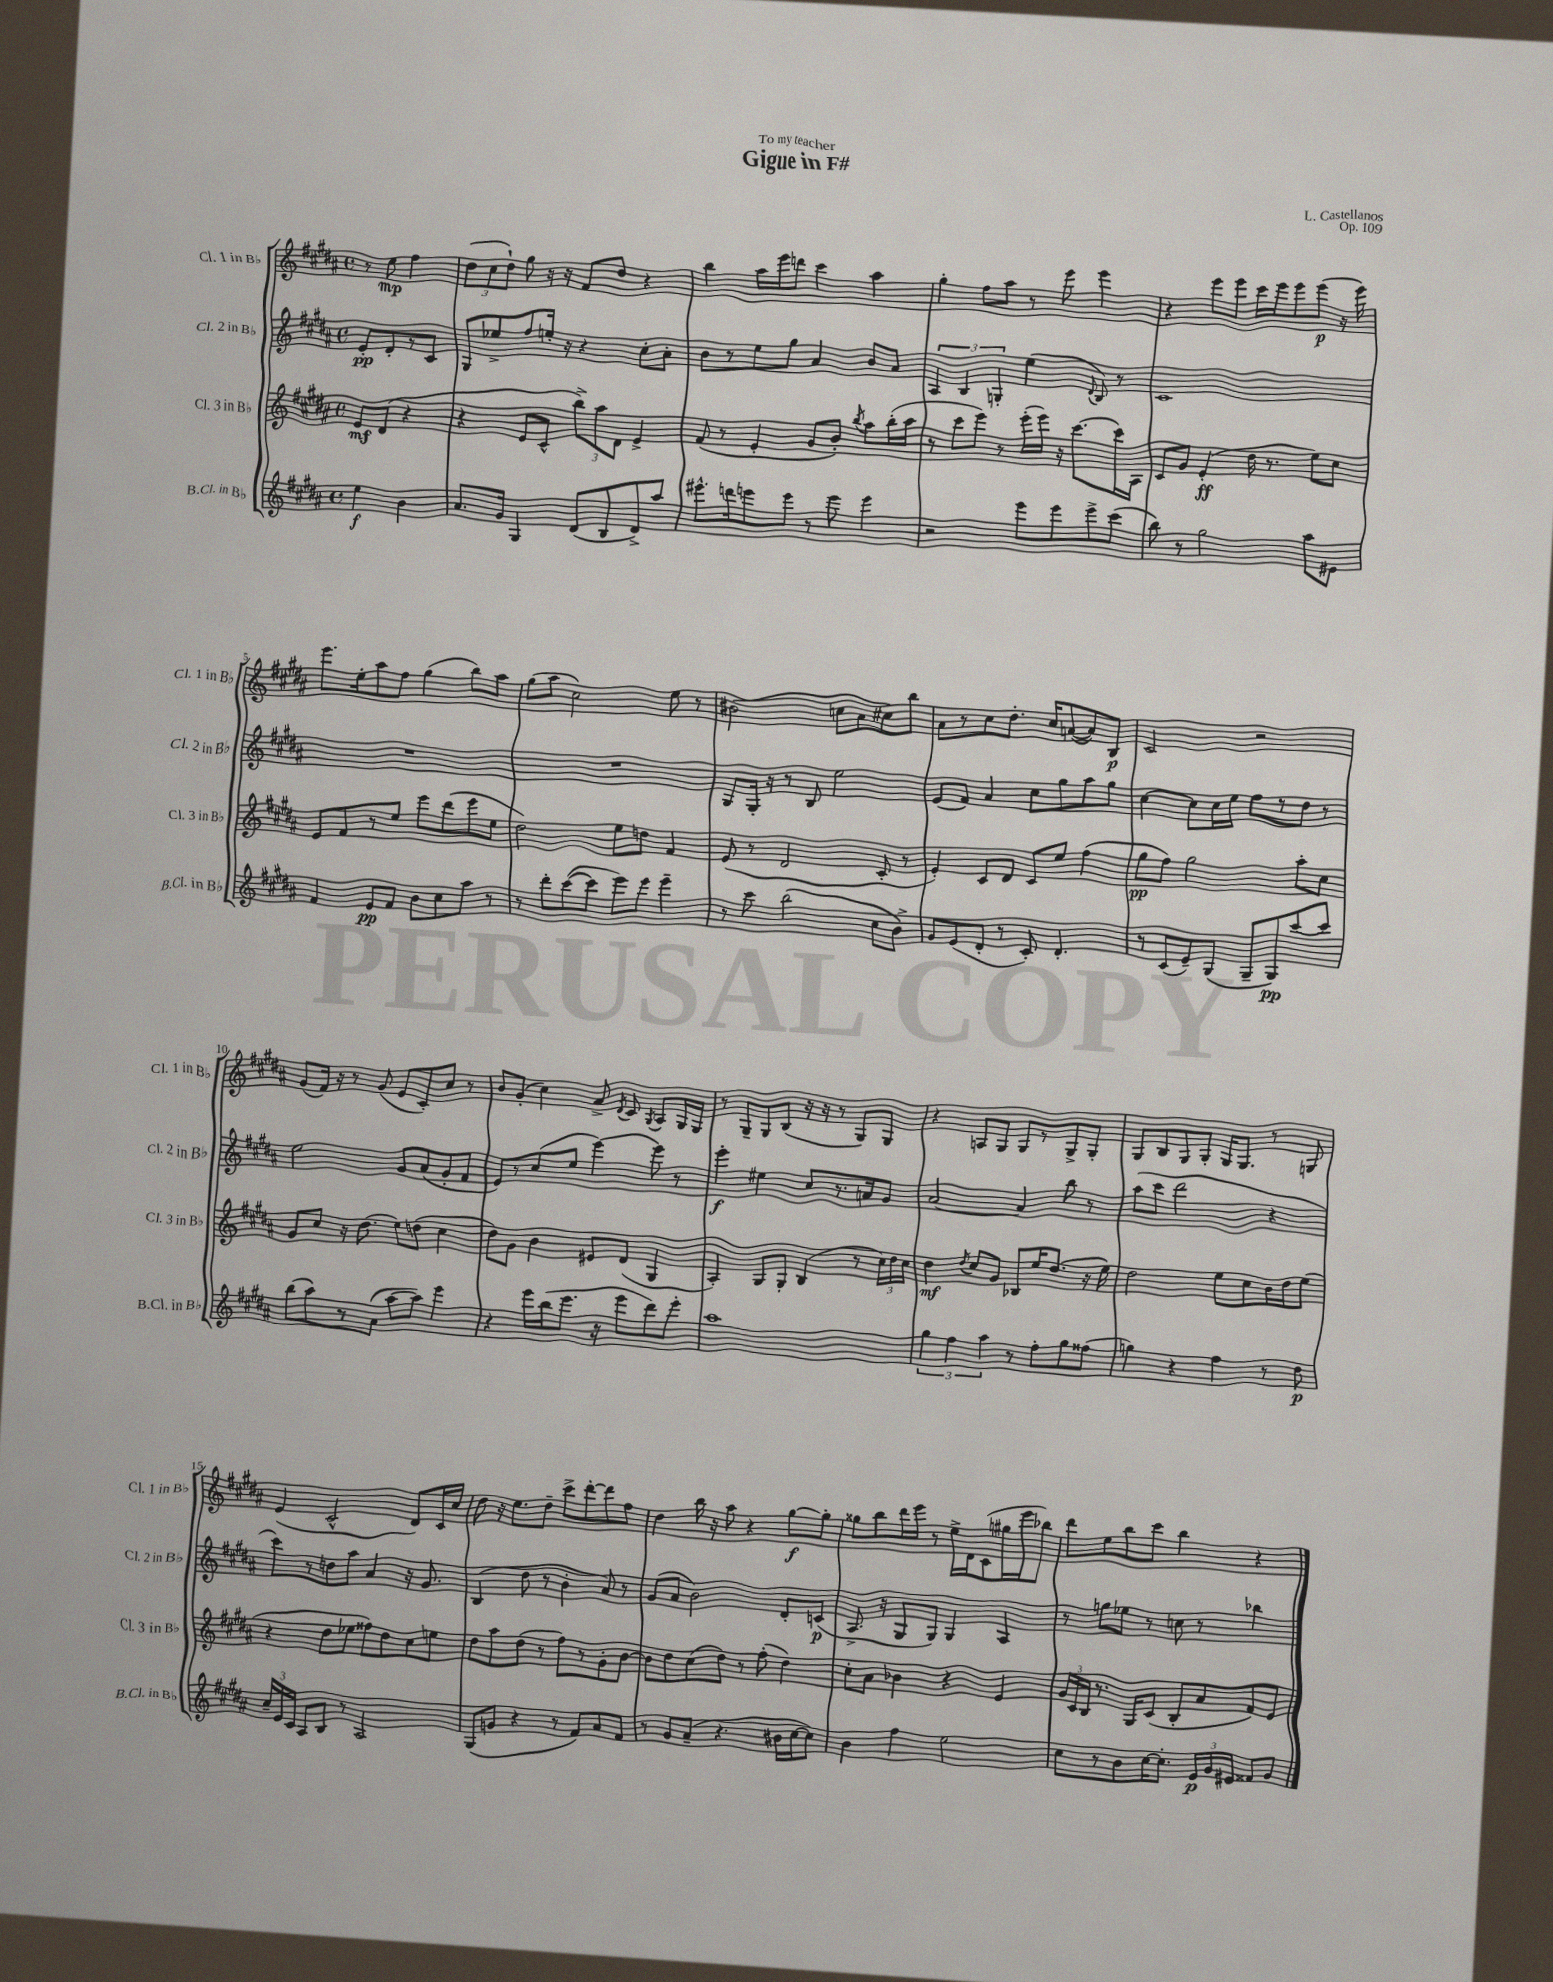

**kern	**dynam	**kern	**dynam	**kern	**dynam	**kern	**dynam
*part4	*part4	*part3	*part3	*part2	*part2	*part1	*part1
*staff4	*staff4	*staff3	*staff3	*staff2	*staff2	*staff1	*staff1
*I"B.Cl. in B♭	*	*I"Cl. 3 in B♭	*	*I"Cl. 2 in B♭	*	*I"Cl. 1 in B♭	*
*I'B.Cl. in B♭	*	*I'Cl. 3 in B♭	*	*I'Cl. 2 in B♭	*	*I'Cl. 1 in B♭	*
*clefG2	*	*clefG2	*	*clefG2	*	*clefG2	*
*k[f#c#g#d#a#]	*	*k[f#c#g#d#a#]	*	*k[f#c#g#d#a#]	*	*k[f#c#g#d#a#]	*
*M4/4	*	*M4/4	*	*M4/4	*	*M4/4	*
*met(c)	*	*met(c)	*	*met(c)	*	*met(c)	*
=	=	=	=	=	=	=	=
4ee\	f	8e/L	mf	8e'/L	pp	8r	.
.	.	(8d#/J	.	8d#'/	.	8ee\	mp
4b\	.	4r	.	8r	.	4ff#\	.
.	.	.	.	8c#/J	.	.	.
=1	=1	=1	=1	=1	=1	=1	=1
8.a#/L	.	4r	.	8G#/L	.	(12dd#\L	.
.	.	.	.	.	.	12cc#\	.
.	.	.	.	8ee-X^/	.	.	.
.	.	.	.	.	.	12dd#`\J)	.
16g#/Jk	.	.	.	.	.	.	.
4G#/	.	8e/L	.	8ff#/	.	8gg#\	.
.	.	8c#^^/J	.	16een'/Jk	.	16r	.
.	.	.	.	16r	.	16r	.
(8d#/L	.	12bb^\L)	.	4r	.	8f#/L	.
.	.	12aa#\	.	.	.	.	.
8B/	.	.	.	.	.	8dd#/J	.
.	.	12d#\J	.	.	.	.	.
8d#^/)	.	4e^/	.	8cc#'\L	.	4r	.
8aa#/J	.	.	.	8a#'\J	.	.	.
=2	=2	=2	=2	=2	=2	=2	=2
8.eee#X^^\L	.	(8f#/	.	8b\L	.	4bb\	.
.	.	8r	.	8r	.	.	.
16dddn\k	.	.	.	.	.	.	.
8eeen\	.	4e'/	.	8ee\	.	16aa#\LL	.
.	.	.	.	.	.	16eee\J	.
8eee\J	.	.	.	8gg#\J	.	8dddn\J	.
8r	.	8g#/L	.	4a#/	.	4ccc#\	.
8eee\	.	8b'/J)	.	.	.	.	.
.	.	8qbb/	.	.	.	.	.
4eee\	.	8aa#\L	.	8b/L	.	4aa#\	.
.	.	(16bb'\L	.	8a#/J	.	.	.
.	.	16aa#\JJ	.	.	.	.	.
=3	=3	=3	=3	=3	=3	=3	=3
2r	.	8r	.	6A#/	.	4gg#'\	.
.	.	8ccc#\L	.	.	.	.	.
.	.	.	.	6B/	.	.	.
.	.	8eee\J)	.	.	.	8ff#\L	.
.	.	.	.	6Gn'/	.	.	.
.	.	8r	.	.	.	8aa#\J	.
8eee\L	.	(16eee'\LL	.	(4ee\	.	8r	.
.	.	16eee\JJ)	.	.	.	.	.
8eee\	.	16r	.	.	.	8eee\	.
.	.	[8.ccc#\L	.	.	.	.	.
.	.	.	.	8qqd#/	.	.	.
8eee^\	.	.	.	8B/)	.	4eee\	.
(8ccc#\J	.	16ccc#\L]	.	8r	.	.	.
.	.	16A#\JJ	.	.	.	.	.
=4	=4	=4	=4	=4	=4	=4	=4
8bb\)	.	8c#/L	.	1c#	.	4r	.
8r	.	8g#/J	.	.	.	.	.
2gg#\	.	(4e'/	ff	.	.	8eee\L	.
.	.	.	.	.	.	8eee\J	.
.	.	16dd#\	.	.	.	16ccc#\LL	.
.	.	8.r	.	.	.	16eee\J	.
.	.	.	.	.	.	8eee\	.
8aa#\L	.	8ee\L)	.	.	.	(8eee\J	p
8e#X\J	.	8cc#\J	.	.	.	16r	.
.	.	.	.	.	.	16eee\)	.
!!LO:LB:g=z
=5	=5	=5	=5	=5	=5	=5	=5
4f#/	.	8e/L	.	1r	.	8.eee\L	.
.	.	8f#/	.	.	.	.	.
.	.	.	.	.	.	16ee'\k	.
8e/L	pp	8r	.	.	.	8aa#\	.
8f#/J	.	8ee/J	.	.	.	8ff#\J	.
8b\L	.	8eee\L	.	.	.	(4gg#\	.
8cc#\	.	(8ddd#\	.	.	.	.	.
8aa#\J	.	8eee\	.	.	.	8bb\L)	.
8r	.	8ee\J	.	.	.	8aa#\J	.
=6	=6	=6	=6	=6	=6	=6	=6
8r	.	2dd#\)	.	1r	.	(8gg#\L	.
8ddd#'\L	.	.	.	.	.	8aa#\J	.
([8ccc#\	.	.	.	.	.	2cc#\)	.
8ccc#\J]	.	.	.	.	.	.	.
8eee\L)	.	8ee\L	.	.	.	.	.
8eee\J	.	8ddn\J	.	.	.	.	.
4eee~\	.	4f#/	.	.	.	8ee\	.
.	.	.	.	.	.	8r	.
=7	=7	=7	=7	=7	=7	=7	=7
8r	.	(8e/	.	8G#/L	.	(2b#X\	.
8ccc#\	.	8r	.	16G#'/Jk	.	.	.
.	.	.	.	16r	.	.	.
(2bb\	.	2d#/	.	8r	.	.	.
.	.	.	.	8B/	.	.	.
.	.	.	.	2ee\	.	8ccn\L	.
.	.	.	.	.	.	8a#\	.
8cc#\L	.	8c#'/	.	.	.	8cc#X\)	.
8b^\J)	.	8r	.	.	.	8bb\J	.
=8	=8	=8	=8	=8	=8	=8	=8
8g#/L	.	4e'/)	.	(8e/L	.	8a#\L	.
(8e/	.	.	.	8f#/J)	.	8r	.
8d#'/J	.	8c#/L	.	4a#/	.	8cc#\	.
8r	.	8d#/J	.	.	.	8.dd#'\J	.
8c#'/)	.	8c#/L	.	8cc#\L	.	.	.
.	.	.	.	.	.	16cc#/KL	.
4.d#'/	.	8ee/J	.	8gg#\	.	([8an/	.
.	.	(4ff#\	.	8aa#\	.	8a/])	.
.	.	.	.	8gg#\J	.	8B/J	p
=9	=9	=9	=9	=9	=9	=9	=9
8r	.	8gg#\L	pp	[4cc#\	.	2c#/	.
(8c#/L	.	8ff#\J)	.	.	.	.	.
8e~/)	.	2gg#\	.	8cc#\L]	.	.	.
(8G#/J	.	.	.	16cc#\L	.	.	.
.	.	.	.	16ee\JJ	.	.	.
8G#~/L	.	.	.	8ff#\L	.	2r	.
8G#/)	pp	.	.	8r	.	.	.
[8ccc#/	.	8aa#'\L	.	8dd#\J	.	.	.
8ccc#/J]	.	8cc#\J	.	8r	.	.	.
!!LO:LB:g=z
=10	=10	=10	=10	=10	=10	=10	=10
(8bb\L	.	8g#/L	.	2ee\	.	(8g#/L	.
8aa#\)	.	8cc#/J	.	.	.	16f#/Jk)	.
.	.	.	.	.	.	16r	.
8r	.	16r	.	.	.	8r	.
.	.	(8.dd#\	.	.	.	.	.
(8a#\J	.	.	.	.	.	(8g#/	.
[8aa#\L	.	8ee\L)	.	8g#/L	.	8e/L	.
8aa#\J])	.	(8ddn\J	.	(8a#/	.	8c#'/)	.
4eee\	.	4cc#\	.	8g#'/	.	8cc#/J	.
.	.	.	.	8f#/J	.	8r	.
=11	=11	=11	=11	=11	=11	=11	=11
4r	.	8dd#\L)	.	8e/L)	.	8b/L	.
.	.	8g#\J	.	8r	.	(8g#'/J	.
16eee\LL	.	4b\	.	(8cc#/	.	4cc#\)	.
(16bb\J	.	.	.	.	.	.	.
8.eee\J	.	.	.	8ee/J	.	.	.
.	.	8e#X/L	.	[4eee\)	.	8a#^/	.
16r	.	.	.	.	.	.	.
.	.	.	.	.	.	8qd#/	.
8eee\L	.	(8d#/J	.	.	.	8c#/	.
.	.	.	.	.	.	8qG#/	.
8ddd#\)	.	4G#/	.	8eee\]	.	8A#/L	.
8eee'\J	.	.	.	8r	.	16G#/L	.
.	.	.	.	.	.	16G#/JJ	.
=12	=12	=12	=12	=12	=12	=12	=12
1aa#	.	4A#'/)	.	4eee'\	f	8r	.
.	.	.	.	.	.	8G#~/L	.
.	.	8G#/L	.	4ee#X\	.	8G#/	.
.	.	8G#'/J	.	.	.	(8B/J	.
.	.	(4B/	.	8cc#/L	.	16r	.
.	.	.	.	.	.	16r	.
.	.	.	.	8.r	.	8r	.
.	.	8r	.	.	.	8G#/L)	.
.	.	.	.	16an/k	.	.	.
.	.	24cc#\LL)	.	8g#/J	.	8G#/J	.
.	.	24dd#\	.	.	.	.	.
.	.	24cc#\JJ	.	.	.	.	.
=13	=13	=13	=13	=13	=13	=13	=13
6gg#\	.	4dd#\	mf	[2a#/	.	4r	.
6ff#\	.	.	.	.	.	.	.
.	.	8qdd#/	.	.	.	.	.
.	.	8cc#/L	.	.	.	8An/L	.
6aa#\	.	.	.	.	.	.	.
.	.	8g#/J	.	.	.	8G#/J	.
8r	.	8B-X/L	.	4a#/]	.	8G#/L	.
8ff#'\L	.	16ee/K	.	.	.	8r	.
.	.	(8.dd#/J	.	.	.	.	.
8gg#\	.	.	.	8bb\	.	8G#^/	.
(8ff##X\J	.	16r	.	8r	.	8G#'/J	.
.	.	16ee\)	.	.	.	.	.
=14	=14	=14	=14	=14	=14	=14	=14
4ggn\)	.	2dd#\	.	(8aa#\L	.	8G#/L	.
.	.	.	.	8ccc#\J	.	8B/	.
4r	.	.	.	2ddd#\	.	8G#/	.
.	.	.	.	.	.	8G#'/J	.
4ff#\	.	8ee\L	.	.	.	16G#/KL	.
.	.	.	.	.	.	8.G#/J	.
.	.	8cc#\	.	.	.	.	.
8r	.	16b\L	.	4r	.	8r	.
.	.	16dd#\J	.	.	.	.	.
8dd#\	p	(8ee\J	.	.	.	8Gn/	.
!!LO:LB:g=z
=15	=15	=15	=15	=15	=15	=15	=15
24cc#~/LL	.	4r	.	8ccc#\L)	.	(4e/	.
24e/	.	.	.	.	.	.	.
24c#/JJ	.	.	.	.	.	.	.
8A#/L	.	.	.	8r	.	.	.
8B/J	.	8dd#\L	.	8ddn\	.	2c#^^/	.
8r	.	8ee-X\J	.	8aa#\J	.	.	.
2A#/	.	8ff##X\L)	.	4a#/	.	.	.
.	.	8dd#\	.	.	.	.	.
.	.	8cc#\	.	16r	.	8d#/L)	.
.	.	.	.	8.g#/	.	.	.
.	.	8een\J	.	.	.	16c#/L	.
.	.	.	.	.	.	16cc#/JJ	.
=16	=16	=16	=16	=16	=16	=16	=16
(8G#/L	.	8dd#\L	.	(4B/	.	8dd#\	.
8gn/J	.	8aa#\	.	.	.	16r	.
.	.	.	.	.	.	8.ee\L	.
4r	.	(8dd#\J	.	8dd#\	.	.	.
.	.	8r	.	8r	.	8dd#~\J	.
8r	.	8ff#\L)	.	4b'\	.	8ccc#^\L	.
8f#/L)	.	8r	.	.	.	[8ddd#'\	.
8a#/	.	8g#'\	.	8a#/)	.	8ddd#\]	.
8f#/J	.	[8b\J	.	8r	.	8ff#\J	.
=17	=17	=17	=17	=17	=17	=17	=17
8r	.	8b\L]	.	(8g#/L	.	4dd#\	.
8g#/L	.	8dd#\	.	8a#/J	.	.	.
(8a#~/J	.	(8cc#\	.	2b\)	.	16bb\	.
.	.	.	.	.	.	16r	.
4.r	.	8dd#\J)	.	.	.	8aa#\	.
.	.	8r	.	.	.	4r	.
.	.	(8ff#'\	.	.	.	.	.
16b#X\LL	.	4dd#\)	.	8d#'/L	.	[8gg#\L	f
[16cc#\J	.	.	.	.	.	.	.
8cc#\J])	.	.	.	(8cn/J	p	8gg#'\J]	.
=18	=18	=18	=18	=18	=18	=18	=18
4b\	.	8cc#'\L	.	8.A#^/	.	8gg##X\L	.
.	.	8a#\J	.	.	.	8bb\	.
.	.	.	.	16r	.	.	.
4ff#\	.	4b-X\	.	8G#/L	.	16ddd#\L	.
.	.	.	.	.	.	16eee\JJ	.
.	.	.	.	8G#/J)	.	8r	.
2ee\	.	4r	.	4G#/	.	16ee^\LL	.
.	.	.	.	.	.	16d#\J	.
.	.	.	.	.	.	(8c#\	.
.	.	4e/	.	4A#/	.	16gg#X\L	.
.	.	.	.	.	.	16eee\J	.
.	.	.	.	.	.	8bb-X\J)	.
=19	=19	=19	=19	=19	=19	=19	=19
8cc#\L	.	24g#/LL	.	8r	.	8ddd#\L	.
.	.	24c#/	.	.	.	.	.
.	.	24B/JJ	.	.	.	.	.
8r	.	8.r	.	8ggn\L	.	8ee\	.
8b\	.	.	.	8ee-X\J	.	8bb\	.
.	.	16G#/KL	.	.	.	.	.
[16cc#\K	.	(8c#/J	.	8r	.	8ccc#\J	.
8.cc#'\J]	.	.	.	.	.	.	.
.	.	8B'/L	.	8ccn\	.	4bb\	.
24e/LL	p	8a#/	.	8r	.	.	.
24g#/	.	.	.	.	.	.	.
24e#X/JJ	.	.	.	.	.	.	.
8f##X/L	.	8f#/)	.	4bb-X\	.	4r	.
8g#/J	.	8e/J	.	.	.	.	.
==	==	==	==	==	==	==	==
*-	*-	*-	*-	*-	*-	*-	*-
